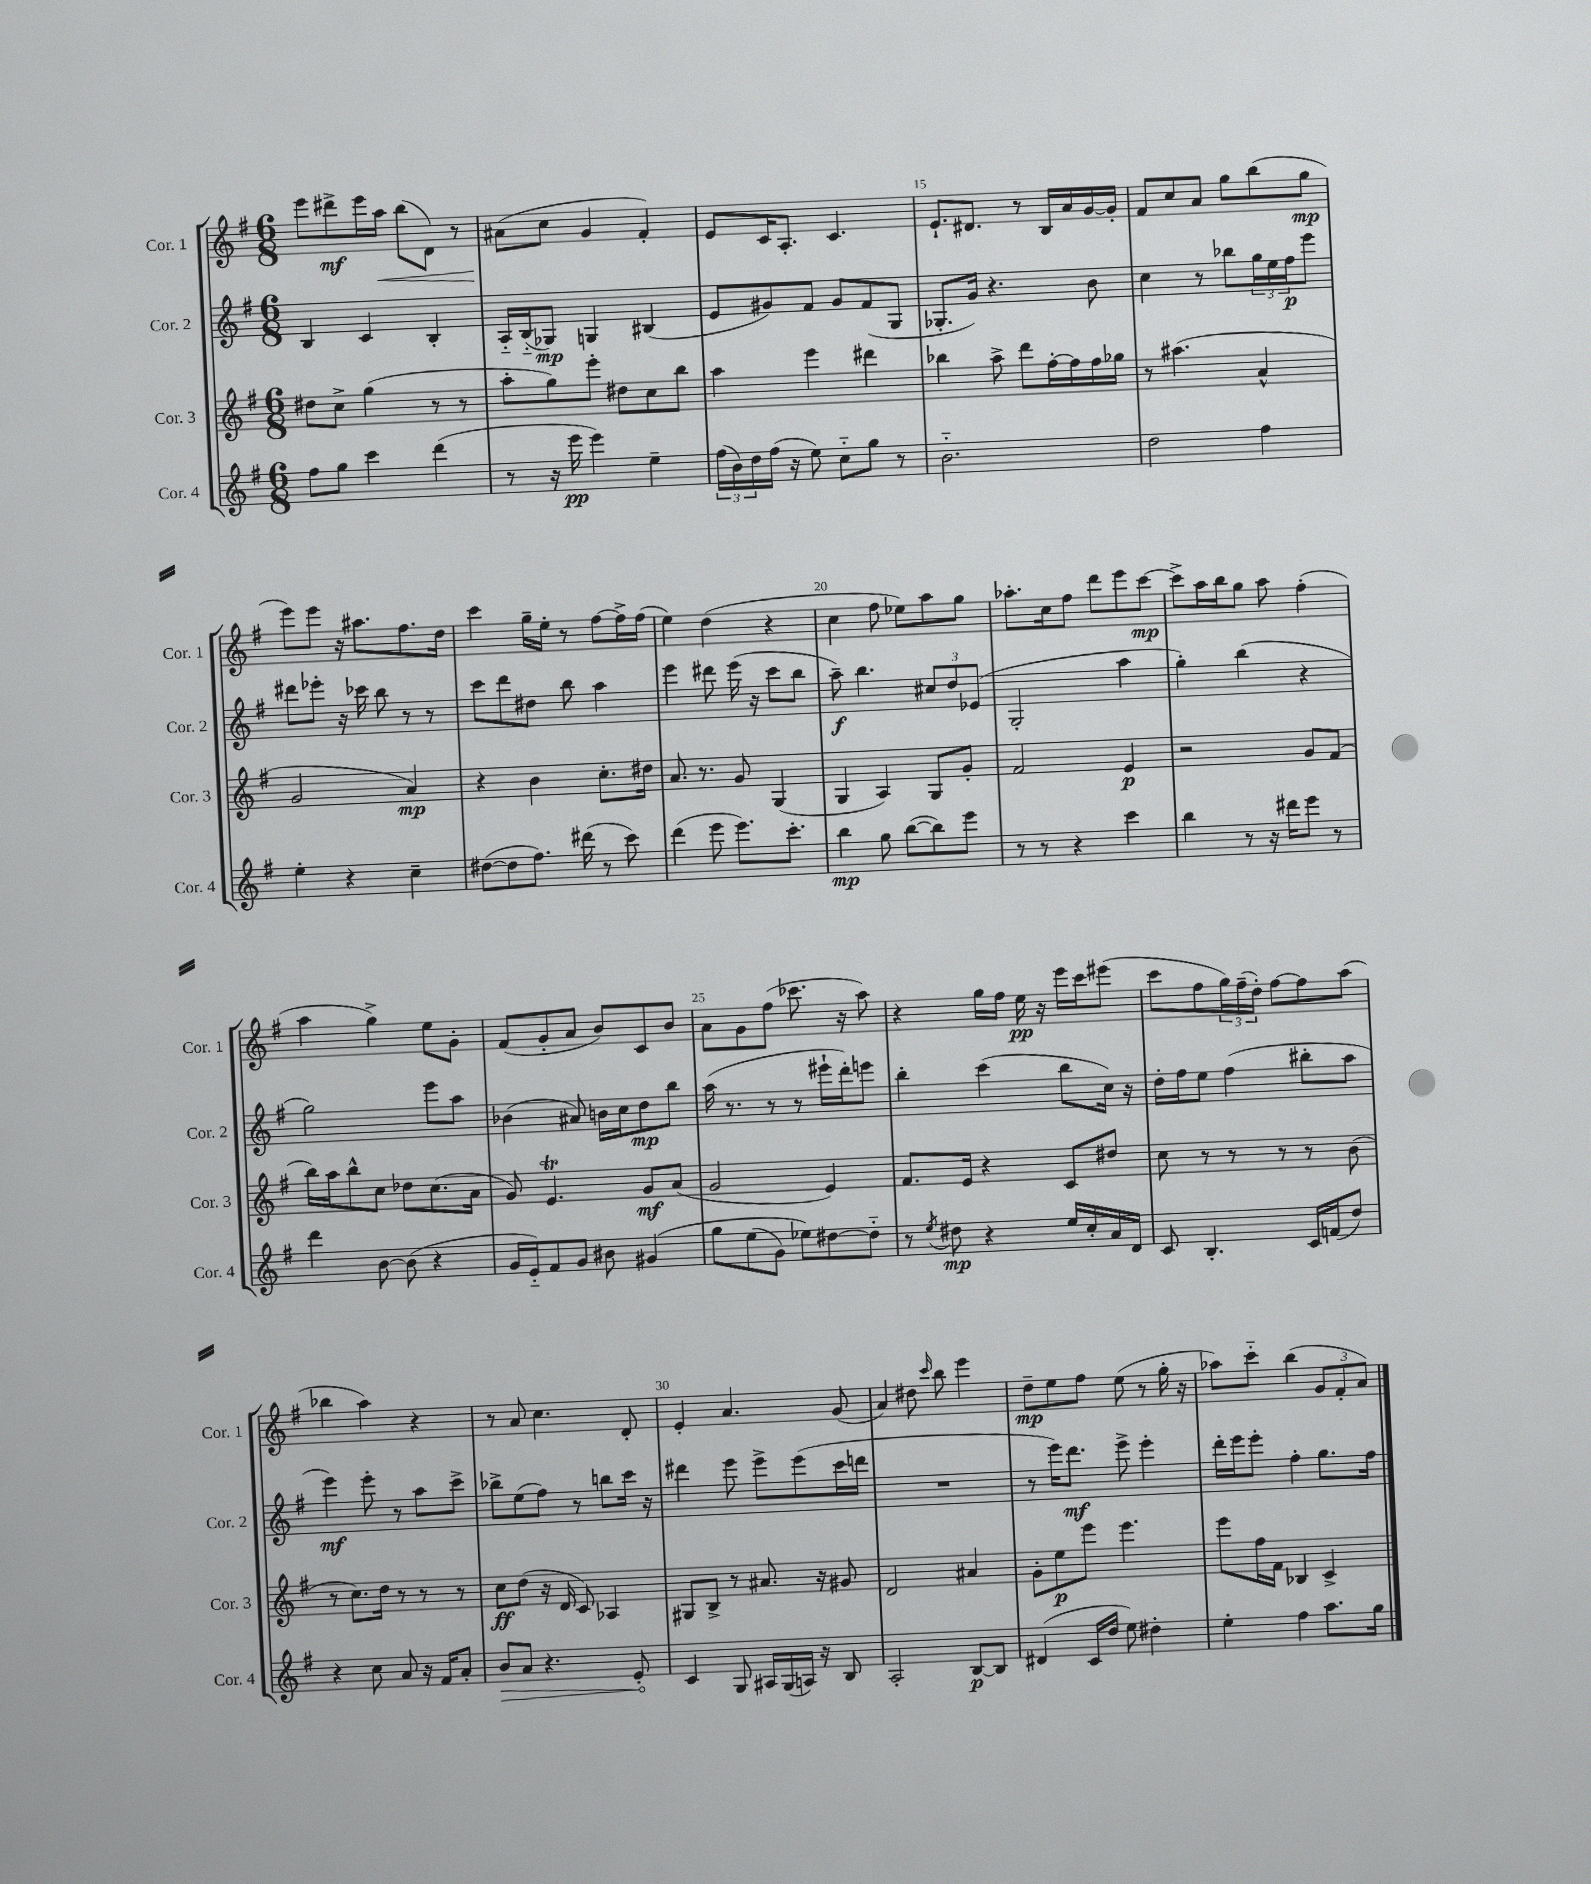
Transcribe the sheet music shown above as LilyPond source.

<<
\new StaffGroup <<
\new Staff = "s0" \with { instrumentName = "Cor. 1" shortInstrumentName = "Cor. 1" } {
    \clef treble \key g \major \numericTimeSignature \time 6/8
    e'''8 dis'''8->\mf e'''16 a''16\< b''8( d'8) r8 |
    ais'8\!( c''8 g'4 fis'4-.) |
    e'8 c'16 a8.-. c'4. |
    e'8.-! dis'8. r8 b16 a'16 g'16~ g'16-. |
    fis'8 c''8 a'8 g''8 b''8( g''8\mp |
    e'''8) e'''8 r16 ais''8. fis''8. d''16 |
    c'''4 g''16-- e''16-. r8 fis''8~ fis''16-> fis''16( |
    e''4) d''4( r4 |
    c''4 fis''8 ees''8) a''8 g''8 |
    aes''8.-. c''16 fis''8 d'''8 e'''8 c'''8~\mp |
    c'''8-> a''16 b''16 g''8 a''8 fis''4-.( |
    a''4 g''4->) e''8 g'8-. |
    fis'8( g'8-. a'8 b'8) c'8 b'8 |
    a'8 g'8 fis''8( ces'''8. r16 a''8) |
    r4 g''16 fis''16 e''16\pp r16 e'''16 c'''16 eis'''8( |
    c'''8 fis''8 \tuplet 3/2 { g''16) fis''16--( d''16-.) } fis''8~ fis''8 a''8( |
    bes''4 a''4) r4 |
    r8 a'8 c''4. d'8-. |
    e'4-. a'4. g'8( |
    a'4) dis''8 \grace { c'''16 } b''8 e'''4 |
    d''8--\mp e''8 fis''8 e''8( r8 g''16-. r16 |
    aes''8) c'''8-_ b''4( \tuplet 3/2 { g'8 fis'8-. a'8) } \bar "|." |
}
\new Staff = "s1" \with { instrumentName = "Cor. 2" shortInstrumentName = "Cor. 2" } {
    \clef treble \key g \major \numericTimeSignature \time 6/8
    b4 c'4 b4-. |
    a16-_ b16-_( ges8\mp) g4 bis4( |
    e'8 gis'8) fis'8 gis'8 fis'8( g8 |
    ges8.-. g'16) r4. b'8 |
    c''4 r8 bes''8 \tuplet 3/2 { g''16 e''16 fis''16\p } e'''8 |
    dis'''8 ees'''8-. r16 ces'''16 b''8 r8 r8 |
    c'''8 d'''8 dis''8 b''8 a''4 |
    e'''4 dis'''8 e'''16( r16 c'''8 b''8 |
    a''8--\f) b''4. \tuplet 3/2 { cis''8 d''8 ees'8( } |
    g2-. a''4 |
    g''4-.) b''4( r4 |
    g''2) e'''8 a''8 |
    bes'4( ais'8) b'16 c''16 d''8\mp b''8 |
    a''16( r8. r8 r8 eis'''16-! d'''16-.) e'''8 |
    b''4-. c'''4( b''8 c''16) r16 |
    d''16-. fis''16 e''8 fis''4( bis''8-. a''8 |
    e'''4\mf) e'''8-. r8 a''8 c'''8-> |
    bes''8-> e''8( fis''8) r8 b''8 c'''16 r16 |
    dis'''4 e'''8 e'''8-> e'''8( c'''16 d'''16 |
    R2. |
    r8 e'''16) d'''8.\mf e'''8-> e'''4-. |
    d'''16-. e'''16 e'''8-. fis''4-. g''8. fis''16 \bar "|." |
}
\new Staff = "s2" \with { instrumentName = "Cor. 3" shortInstrumentName = "Cor. 3" } {
    \clef treble \key g \major \numericTimeSignature \time 6/8
    dis''8 c''8-> g''4( r8 r8 |
    a''8-. g''8) e'''8-. dis''8 c''8 b''8 |
    a''4 e'''4 dis'''4 |
    bes''4 a''8-> d'''8 fis''16~-. fis''16 fis''16 ges''16 |
    r8 ais''4.( a'4-^ |
    g'2 a'4\mp) |
    r4 b'4 c''8.-. dis''16 |
    a'8. r8. g'8 g4( |
    g4 a4) g8 g'8-. |
    fis'2 e'4\p |
    r2 g'8 fis'8( |
    b''16) a''16 b''8-^ c''8 des''8 c''8.( a'16 |
    g'8) e'4.\trill g'8\mf a'8( |
    g'2 e'4) |
    fis'8. e'16 r4 c'8 dis''8 |
    c''8 r8 r8 r8 r8 b'8( |
    r8 c''8.) d''16 r8 r8 r8 |
    c''8\ff d''8( r16 d'16 c'8) aes4 |
    gis8 b8-> r8 ais'8. r16 gis'8 |
    d'2 ais'4 |
    g'8-. e''8\p e'''8 e'''4. |
    e'''8 fis''16 fis'16 bes4 c'4-> \bar "|." |
}
\new Staff = "s3" \with { instrumentName = "Cor. 4" shortInstrumentName = "Cor. 4" } {
    \clef treble \key g \major \numericTimeSignature \time 6/8
    fis''8 g''8 c'''4 d'''4( |
    r8 r16 e'''16\pp e'''4) e''4-- |
    \tuplet 3/2 { fis''16( b'16) d''16 } fis''16( r16 e''8) c''8-_ g''8 r8 |
    b'2.-_ |
    d''2 fis''4 |
    e''4-. r4 c''4-- |
    dis''8~( dis''8 fis''8.) dis'''16( r8 c'''8) |
    d'''4( e'''8 e'''8.) c'''8.-. |
    b''4\mp g''8 b''8~( b''8) e'''8 |
    r8 r8 r4 c'''4 |
    b''4 r8 r16 dis'''16 e'''8 r8 |
    d'''4 b'8~ b'8( r4 |
    g'16 e'16-_) fis'8 g'8 bis'8 gis'4\( |
    g''8 e''8( g'8) ees''8\) dis''8~ dis''8-_ |
    r8 \acciaccatura { e''8 } dis''8\mp r4 e''16 c''16-. a'16 d'16 |
    c'8 b4.-. c'16 f'16( d''8) |
    r4 c''8 a'8 r16 fis'16 a'8-. |
    \once \override Hairpin.circled-tip = ##t b'8\> a'8 r4. e'8-.\! |
    c'4 g8 ais16 g16( a16) r16 b8 |
    a2-. b8~\p b8 |
    dis'4( c'16 d''16 e''8) dis''4-. |
    e''4-. fis''4 a''8. g''16 \bar "|." |
}
>>
>>
\layout { \context { \Score currentBarNumber = #12 \override BarNumber.break-visibility = ##(#f #t #t) barNumberVisibility = #(every-nth-bar-number-visible 5) } }
